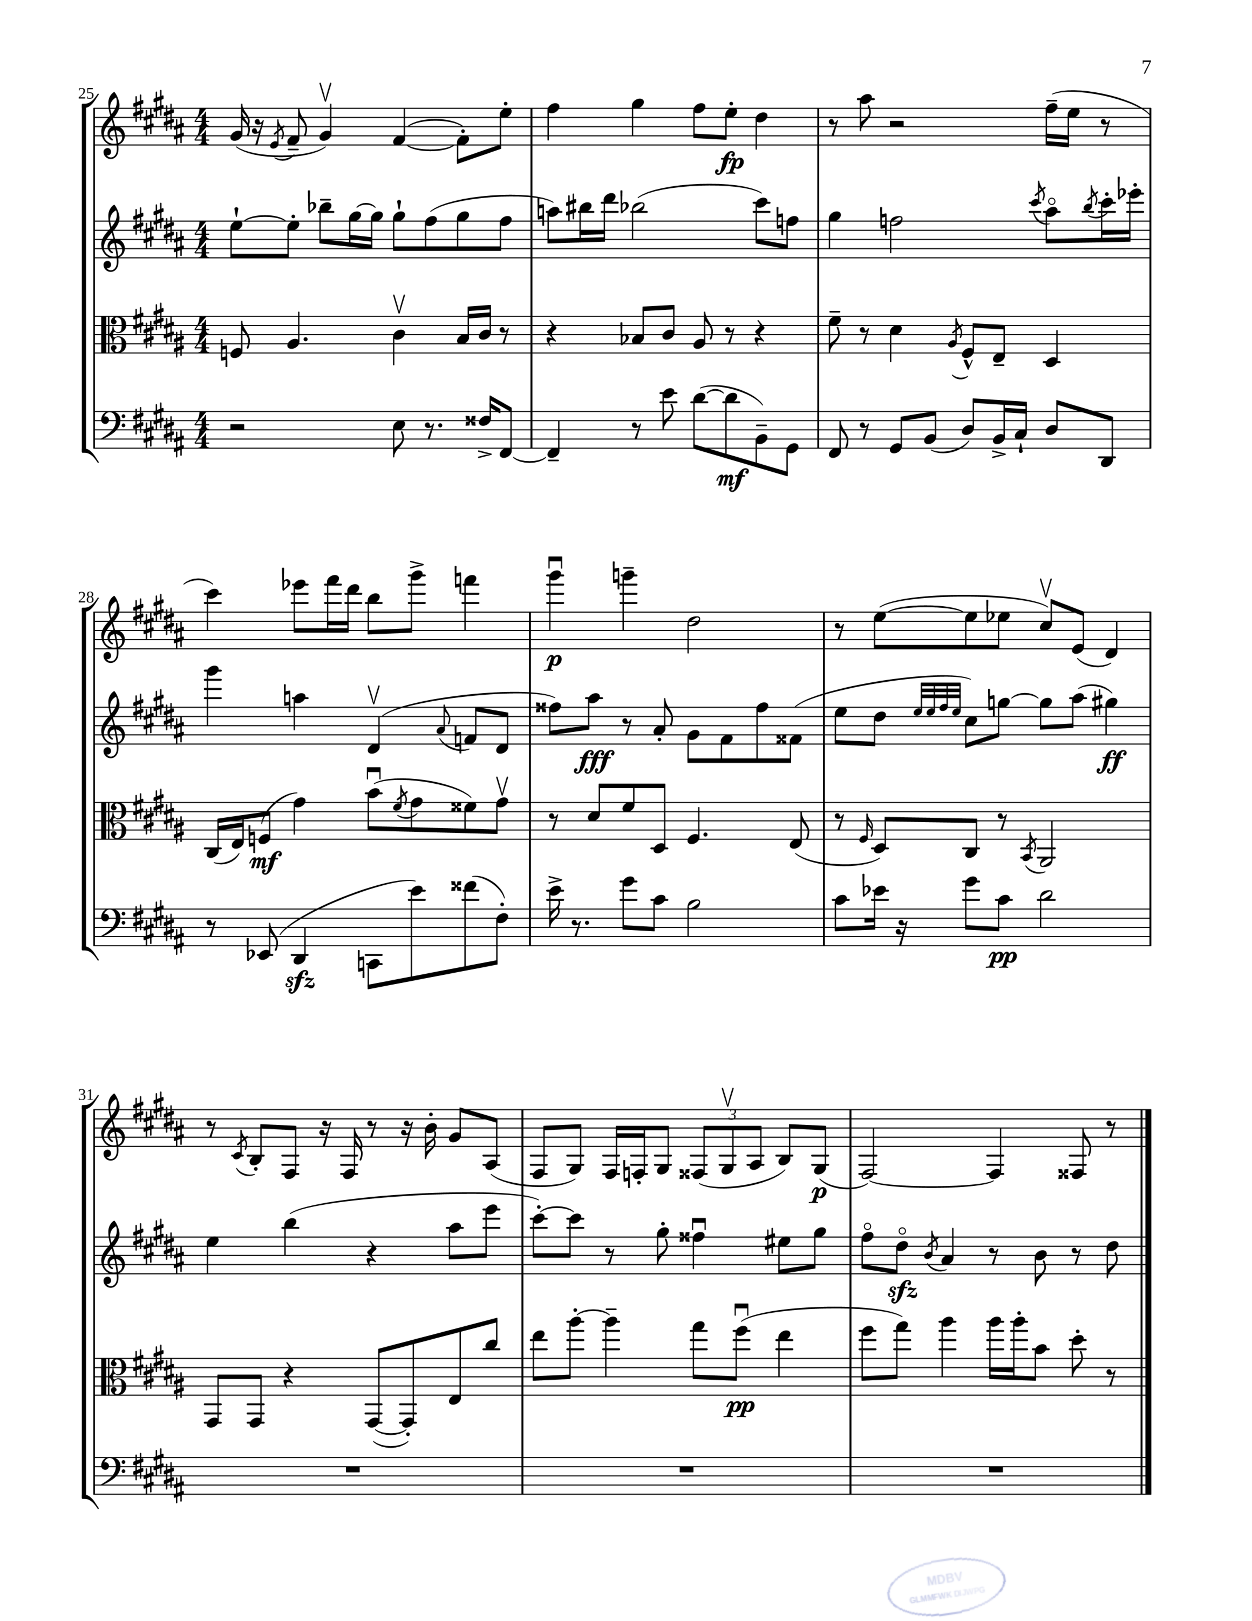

**kern	**dynam	**kern	**dynam	**kern	**dynam	**kern	**dynam
*part4	*part4	*part3	*part3	*part2	*part2	*part1	*part1
*staff4	*staff4	*staff3	*staff3	*staff2	*staff2	*staff1	*staff1
*clefF4	*	*clefC3	*	*clefG2	*	*clefG2	*
*k[f#c#g#d#a#]	*	*k[f#c#g#d#a#]	*	*k[f#c#g#d#a#]	*	*k[f#c#g#d#a#]	*
*M4/4	*	*M4/4	*	*M4/4	*	*M4/4	*
=25	=25	=25	=25	=25	=25	=25	=25
2r	.	8Fn/	.	[8ee`\L	.	(16g#/	.
.	.	.	.	.	.	16r	.
.	.	.	.	.	.	8qe/	.
.	.	4.A#/	.	8ee'\J]	.	8f#~/	.
.	.	.	.	8bb-X~\L	.	4g#v/)	.
.	.	.	.	[16gg#\L	.	.	.
.	.	.	.	16gg#\JJ]	.	.	.
8E\	.	4c#v\	.	8gg#`\L	.	([4f#/	.
8.r	.	.	.	(8ff#\	.	.	.
.	.	16B/LL	.	8gg#\	.	8f#'\L])	.
16F##X^/KL	.	16c#/JJ	.	.	.	.	.
[8FF#/J	.	8r	.	8ff#\J	.	8ee'\J	.
=26	=26	=26	=26	=26	=26	=26	=26
4FF#~/]	.	4r	.	8aan\L)	.	4ff#\	.
.	.	.	.	16bb#X\L	.	.	.
.	.	.	.	16ddd#\JJ	.	.	.
8r	.	8B-X/L	.	(2bb-X\	.	4gg#\	.
8e\	.	8c#/J	.	.	.	.	.
([8d#\L	.	8A#/	.	.	.	8ff#\L	.
8d#\]	mf	8r	.	.	.	8ee'\J	fp
8BB~\)	.	4r	.	8ccc#\L)	.	4dd#\	.
8GG#\J	.	.	.	8ffn\J	.	.	.
=27	=27	=27	=27	=27	=27	=27	=27
8FF#/	.	8f#~\	.	4gg#\	.	8r	.
8r	.	8r	.	.	.	8aa#\	.
8GG#/L	.	4d#\	.	2ffn\	.	2r	.
(8BB/J	.	.	.	.	.	.	.
.	.	8qA#/	.	.	.	.	.
8D#/L)	.	8F#^^/L	.	.	.	.	.
16BB^/L	.	8E~/J	.	.	.	.	.
16C#`/JJ	.	.	.	.	.	.	.
.	.	.	.	8qccc#/	.	.	.
8D#/L	.	4D#/	.	8aa#\L	.	(16ff#~\LL	.
.	.	.	.	.	.	16ee\JJ	.
.	.	.	.	8qbb/	.	.	.
8DD#/J	.	.	.	16ccc#'\L	.	8r	.
.	.	.	.	16eee-X'\JJ	.	.	.
!!LO:LB:g=z
=28	=28	=28	=28	=28	=28	=28	=28
8r	.	(16C#/LL	.	4ggg#\	.	4ccc#\)	.
.	.	16E/J)	.	.	.	.	.
(8EE-X/	.	(8Fn/J	mf	.	.	.	.
4DD#zz/	.	4g#\)	.	4aan\	.	8eee-X\L	.
.	.	.	.	.	.	16fff#\L	.
.	.	.	.	.	.	16ddd#\JJ	.
8CCn\L	.	(8bu\L	.	(4d#v/	.	8bb\L	.
.	.	8qf#/	.	.	.	.	.
8e\)	.	8g#\	.	.	.	8ggg#^\J	.
.	.	.	.	8qqa#/	.	.	.
(8f##X\	.	8f##X\)	.	8fn/L	.	4fffn\	.
8F#'\J)	.	8g#v\J	.	8d#/J	.	.	.
=29	=29	=29	=29	=29	=29	=29	=29
16e^\	.	8r	.	8ff##X\L)	.	4ggg#u\	p
8.r	.	.	.	.	.	.	.
.	.	8d#/L	.	8aa#\J	fff	.	.
8g#\L	.	8f#/	.	8r	.	4gggn~\	.
8c#\J	.	8D#/J	.	8a#'/	.	.	.
2B\	.	4.F#/	.	8g#\L	.	2dd#\	.
.	.	.	.	8f#\	.	.	.
.	.	.	.	8ff##\	.	.	.
.	.	(8E/	.	(8f##X\J	.	.	.
=30	=30	=30	=30	=30	=30	=30	=30
8c#\L	.	8r	.	8ee\L	.	8r	.
.	.	16qqF#/	.	.	.	.	.
16e-X\Jk	.	8D#/L)	.	8dd#\J	.	([8ee\L	.
16r	.	.	.	.	.	.	.
.	.	.	.	32qqee/LLL	.	.	.
.	.	.	.	32qqee/	.	.	.
.	.	.	.	32qqff#/	.	.	.
.	.	.	.	32qqee/JJJ	.	.	.
8g#\L	.	8C#/J	.	8cc#\L)	.	8ee\]	.
8c#\J	pp	8r	.	[8ggn\J	.	8ee-X\J	.
.	.	8qBB/	.	.	.	.	.
2d#\	.	2AA#/	.	8gg\L]	.	8cc#v/L)	.
.	.	.	.	(8aa#\J	.	(8e/J	.
.	.	.	.	4gg#X\)	ff	4d#/)	.
!!LO:LB:g=z
=31	=31	=31	=31	=31	=31	=31	=31
1r	.	8GG#/L	.	4ee\	.	8r	.
.	.	.	.	.	.	8qc#/	.
.	.	8GG#/J	.	.	.	8B'/L	.
.	.	4r	.	(4bb\	.	8F#/J	.
.	.	.	.	.	.	16r	.
.	.	.	.	.	.	16F#/	.
.	.	([8GG#/L	.	4r	.	8r	.
.	.	8GG#'/])	.	.	.	16r	.
.	.	.	.	.	.	16b'\	.
.	.	8E/	.	8aa#\L	.	8g#/L	.
.	.	8cc#/J	.	8eee\J	.	(8A#/J	.
=32	=32	=32	=32	=32	=32	=32	=32
1r	.	8ee\L	.	[8ccc#'\L)	.	8F#/L	.
.	.	[8aa#'\J	.	8ccc#\J]	.	8G#/J)	.
.	.	4aa#~\]	.	8r	.	16F#/LL	.
.	.	.	.	.	.	16Fn'/J	.
.	.	.	.	8gg#'\	.	8G#/J	.
.	.	8gg#\L	.	4ff##Xu\	.	(12F##X/L	.
.	.	.	.	.	.	12G#v/	.
.	.	(8ff#u\J	pp	.	.	.	.
.	.	.	.	.	.	12A#/J	.
.	.	4ee\	.	8ee#X\L	.	8B/L)	.
.	.	.	.	8gg#\J	.	(8G#/J	p
=33	=33	=33	=33	=33	=33	=33	=33
1r	.	8ff#\L	.	8ff#\L	.	[2F#/)	.
.	.	8gg#\J)	.	8dd#zz\J	.	.	.
.	.	.	.	8qb/	.	.	.
.	.	4aa#\	.	4a#/	.	.	.
.	.	16aa#\LL	.	8r	.	4F#/]	.
.	.	16aa#'\J	.	.	.	.	.
.	.	8b\J	.	8b\	.	.	.
.	.	8dd#'\	.	8r	.	8F##X/	.
.	.	8r	.	8dd#\	.	8r	.
==	==	==	==	==	==	==	==
*-	*-	*-	*-	*-	*-	*-	*-
